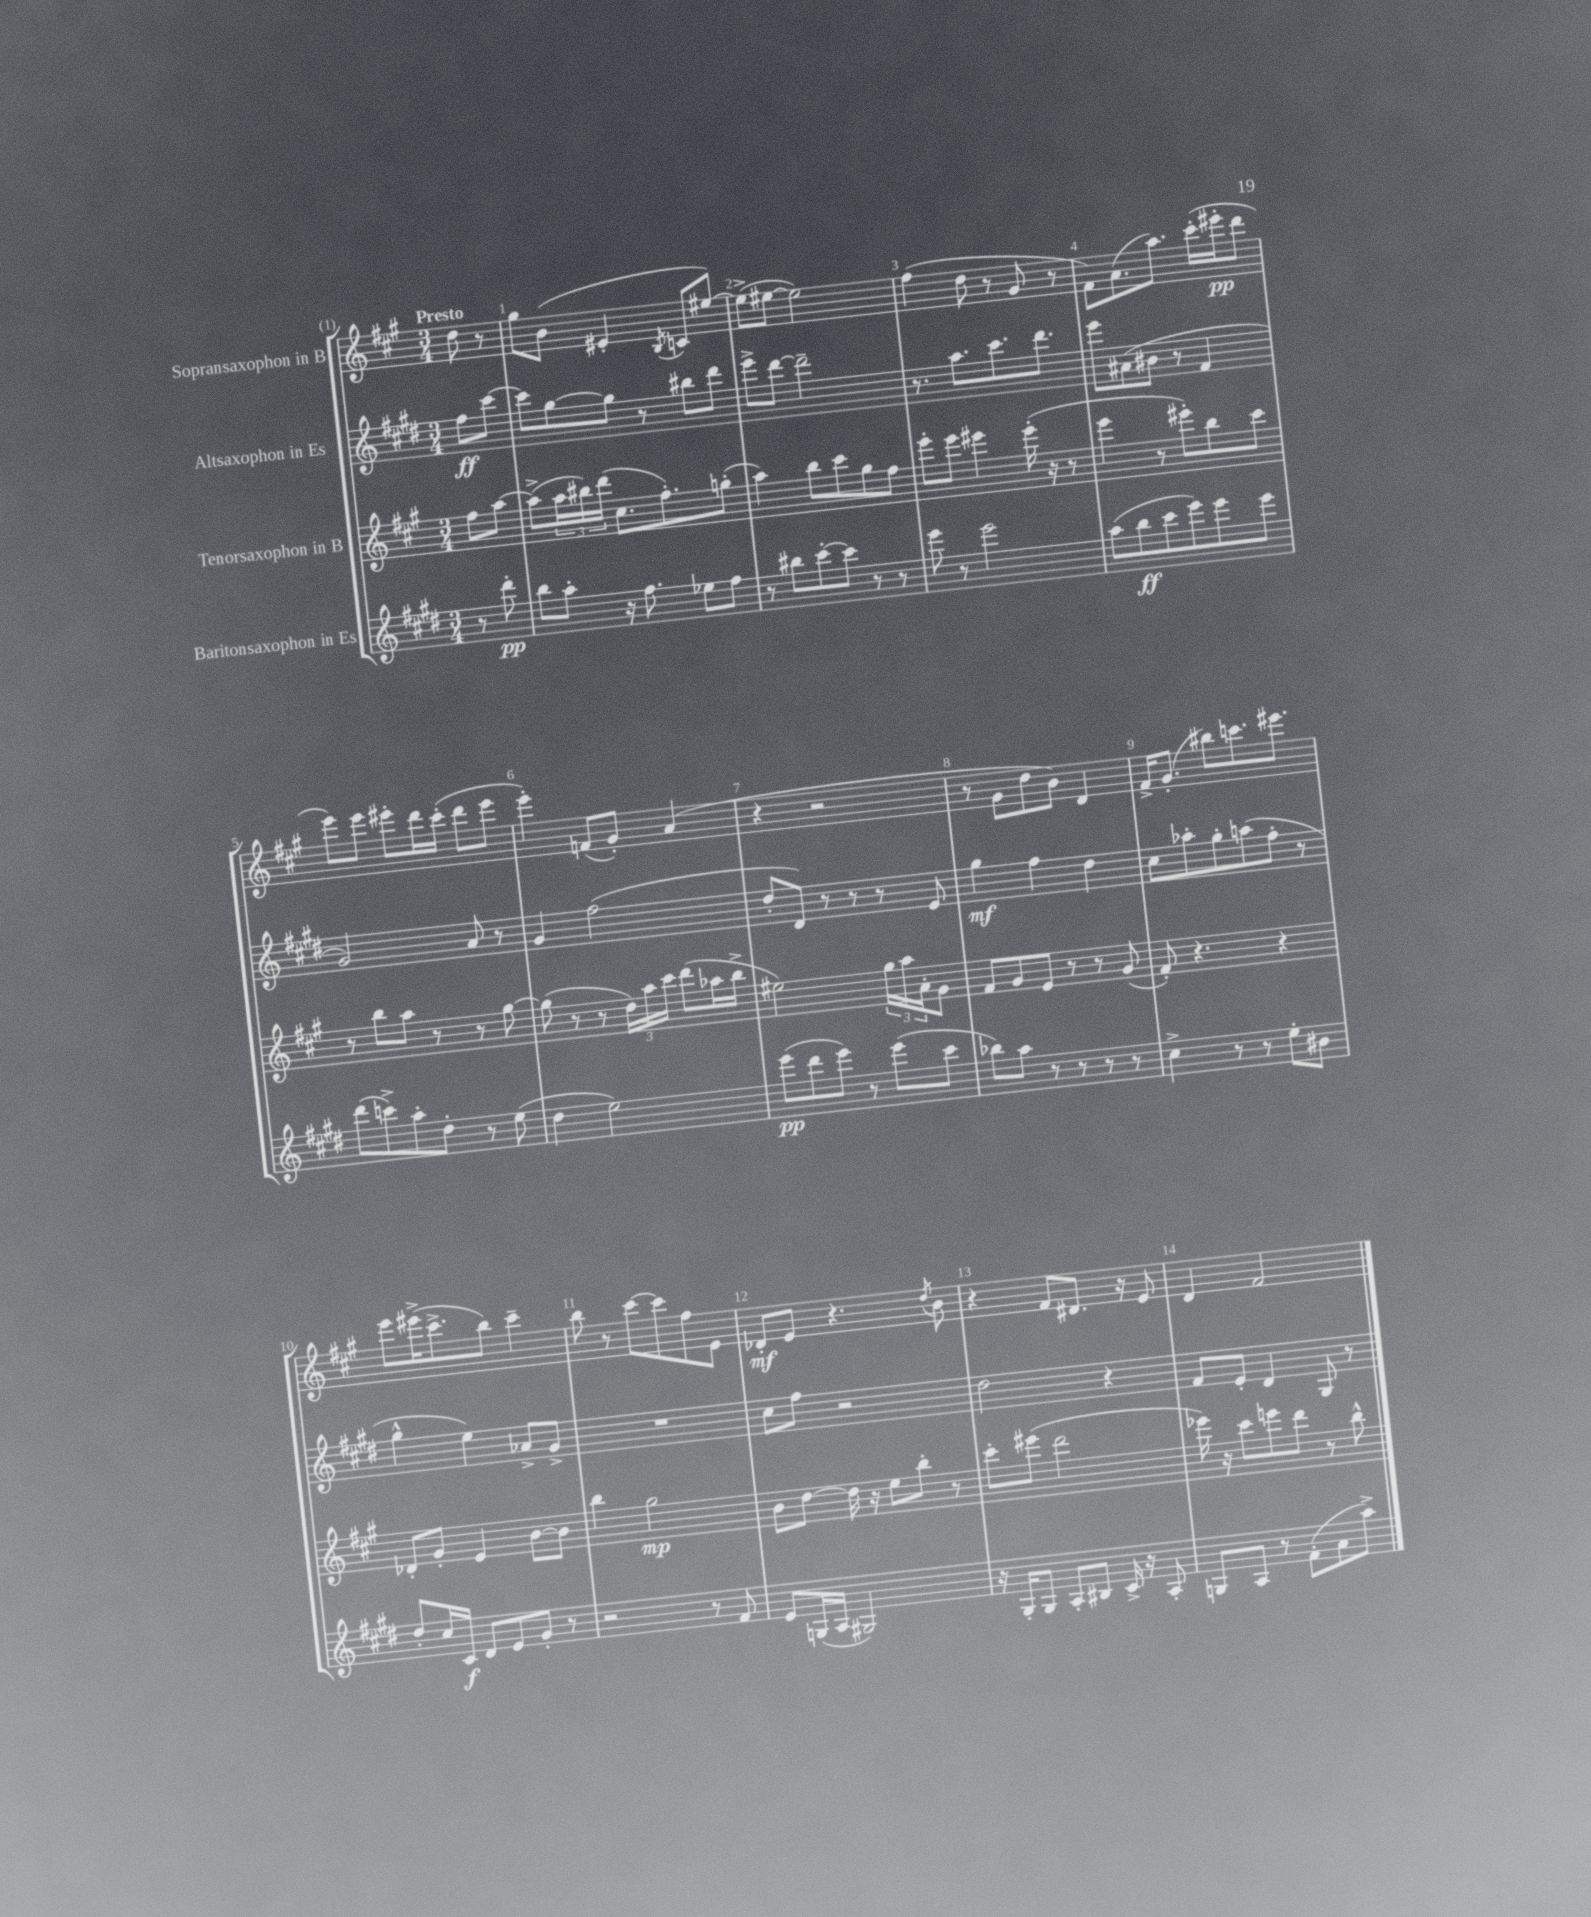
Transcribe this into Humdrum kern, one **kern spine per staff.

**kern	**kern	**kern	**kern
*staff4	*staff3	*staff2	*staff1
*clefG2	*clefG2	*clefG2	*clefG2
*k[f#c#g#d#]	*k[f#c#g#]	*k[f#c#g#d#]	*k[f#c#g#]
*M3/4	*M3/4	*M3/4	*M3/4
8r	8ff#	8ff#	8dd
8ddd#'	[8aa	[8ccc#	8r
=	=	=	=
8bb	(8aa^]	8ccc#]	8gg#
8aa'	24aa	[8gg#	(8b
.	24bb#)	.	.
.	(24ddd	.	.
16r	8.cc#	8gg#]	4e#'
8.ff#	.	.	.
.	.	8r	.
.	8.ff#')	.	.
.	.	.	8qB
8ee-	.	8bb#	8c
8ff#	(8gg'	8ddd#	[8ee#)
=	=	=	=
8r	4aa)	8eee^	(8ee#^]
8bb#	.	[8ddd#	[8ee#
[8ccc#'	8bb	2ddd#~]	2ee#])
8ccc#]	8ccc#	.	.
8r	8gg#	.	.
8r	8ff#	.	.
=	=	=	=
8eee	8eee'	8.r	(4ff#
8r	8eee	.	.
.	.	8.aa	.
2eee	4eee#	.	8dd
.	.	8.ccc#	8r
.	(16eee#'	.	8g#
.	16r	8.ddd#	.
.	8r	.	8r
=	=	=	=
(8aa	4eee	8eee	8f#)
8bb	.	(8a#	(8.a
8ccc#	8r	8b#	.
.	.	.	8.aa)
8eee)	8eee#')	8r	.
8eee	8bb	4f#	(16ccc#'
.	.	.	16eee#'
8eee	8ccc#	.	8ddd
=	=	=	=
(8ddd#	8r	2g#)	8eee)
8ccc^)	8bb	.	8eee
8aa'	8aa	.	8eee#'
8dd#'	8r	.	16ddd
.	.	.	(16ccc#'
8r	8r	8a	8ddd
(8ee	[8gg#	8r	8eee#
=	=	=	=
4dd#	(8gg#]	4g#	4eee')
.	8r	.	.
2ee)	8r	(2ff#	(8f
.	24dd)	.	8g#')
.	24aa	.	.
.	24ccc#	.	.
.	(8ddd	.	(4a
.	16aa-	.	.
.	16bb^	.	.
=	=	=	=
(8eee	2ee#)	8dd#'	4r
8ddd#	.	8d#)	.
8eee)	.	8r	2r
8r	.	8r	.
(8eee	24gg#	8r	.
.	24aa	.	.
.	24a'	.	.
8ccc#	8g#	8e	.
=	=	=	=
8bb-)	8f#	4gg#	8r
8aa	8g#	.	8g#
8r	8e	4ff#	8dd
8r	8r	.	8b)
8r	8r	4dd#	4d
8r	(8g#	.	.
=	=	=	=
4cc#^	8f#')	8cc#	16f#^
.	.	.	(8.g#'
.	4.r	8aa-'	.
8r	.	8gg#'	8bb#)
8r	.	(8aa	8.ccc
8ee'	4r	8ff#'	.
.	.	.	8.eee#
8b#	.	8r	.
=	=	=	=
8dd#'	8d-'	4gg#^^	8eee
16cc#	8g#'	.	(16eee#^
16c#	.	.	8.ccc#^
8d#	4e	4ee)	.
8e	.	.	8bb)
8g#'	[8b	8a-^	4ccc#~
8r	8b]	8g#^	.
=	=	=	=
2r	4bb	2.r	8bb
.	.	.	8r
.	2gg#	.	[8ccc#
.	.	.	8ccc#]
8r	.	.	8ff#
8f#	.	.	8e
=	=	=	=
8e	8b	8cc#	8d-'
(16G	[8dd	8ff#	8e
16A	.	.	.
2G#)	16dd]	2r	4.r
.	16r	.	.
.	8ee	.	.
.	8bb'	.	.
.	.	.	8qdd
.	8r	.	8b
=	=	=	=
16r	8ccc#'	2dd#	4r
16G#'	.	.	.
8G#	(8eee#	.	.
8A'	2ddd	.	8f#
8B#	.	.	8.d#
16c#^	.	4r	.
16r	.	.	16r
8A'	.	.	8e
=	=	=	=
8G	16eee-)	8f#	4d
.	16r	.	.
8A	8ccc#	8e'	.
8r	8eee	4d#	2f#
(8f#'	8ddd	.	.
8a	8r	8G#	.
8aa^)	8bb^^	8r	.
==	==	==	==
*-	*-	*-	*-
